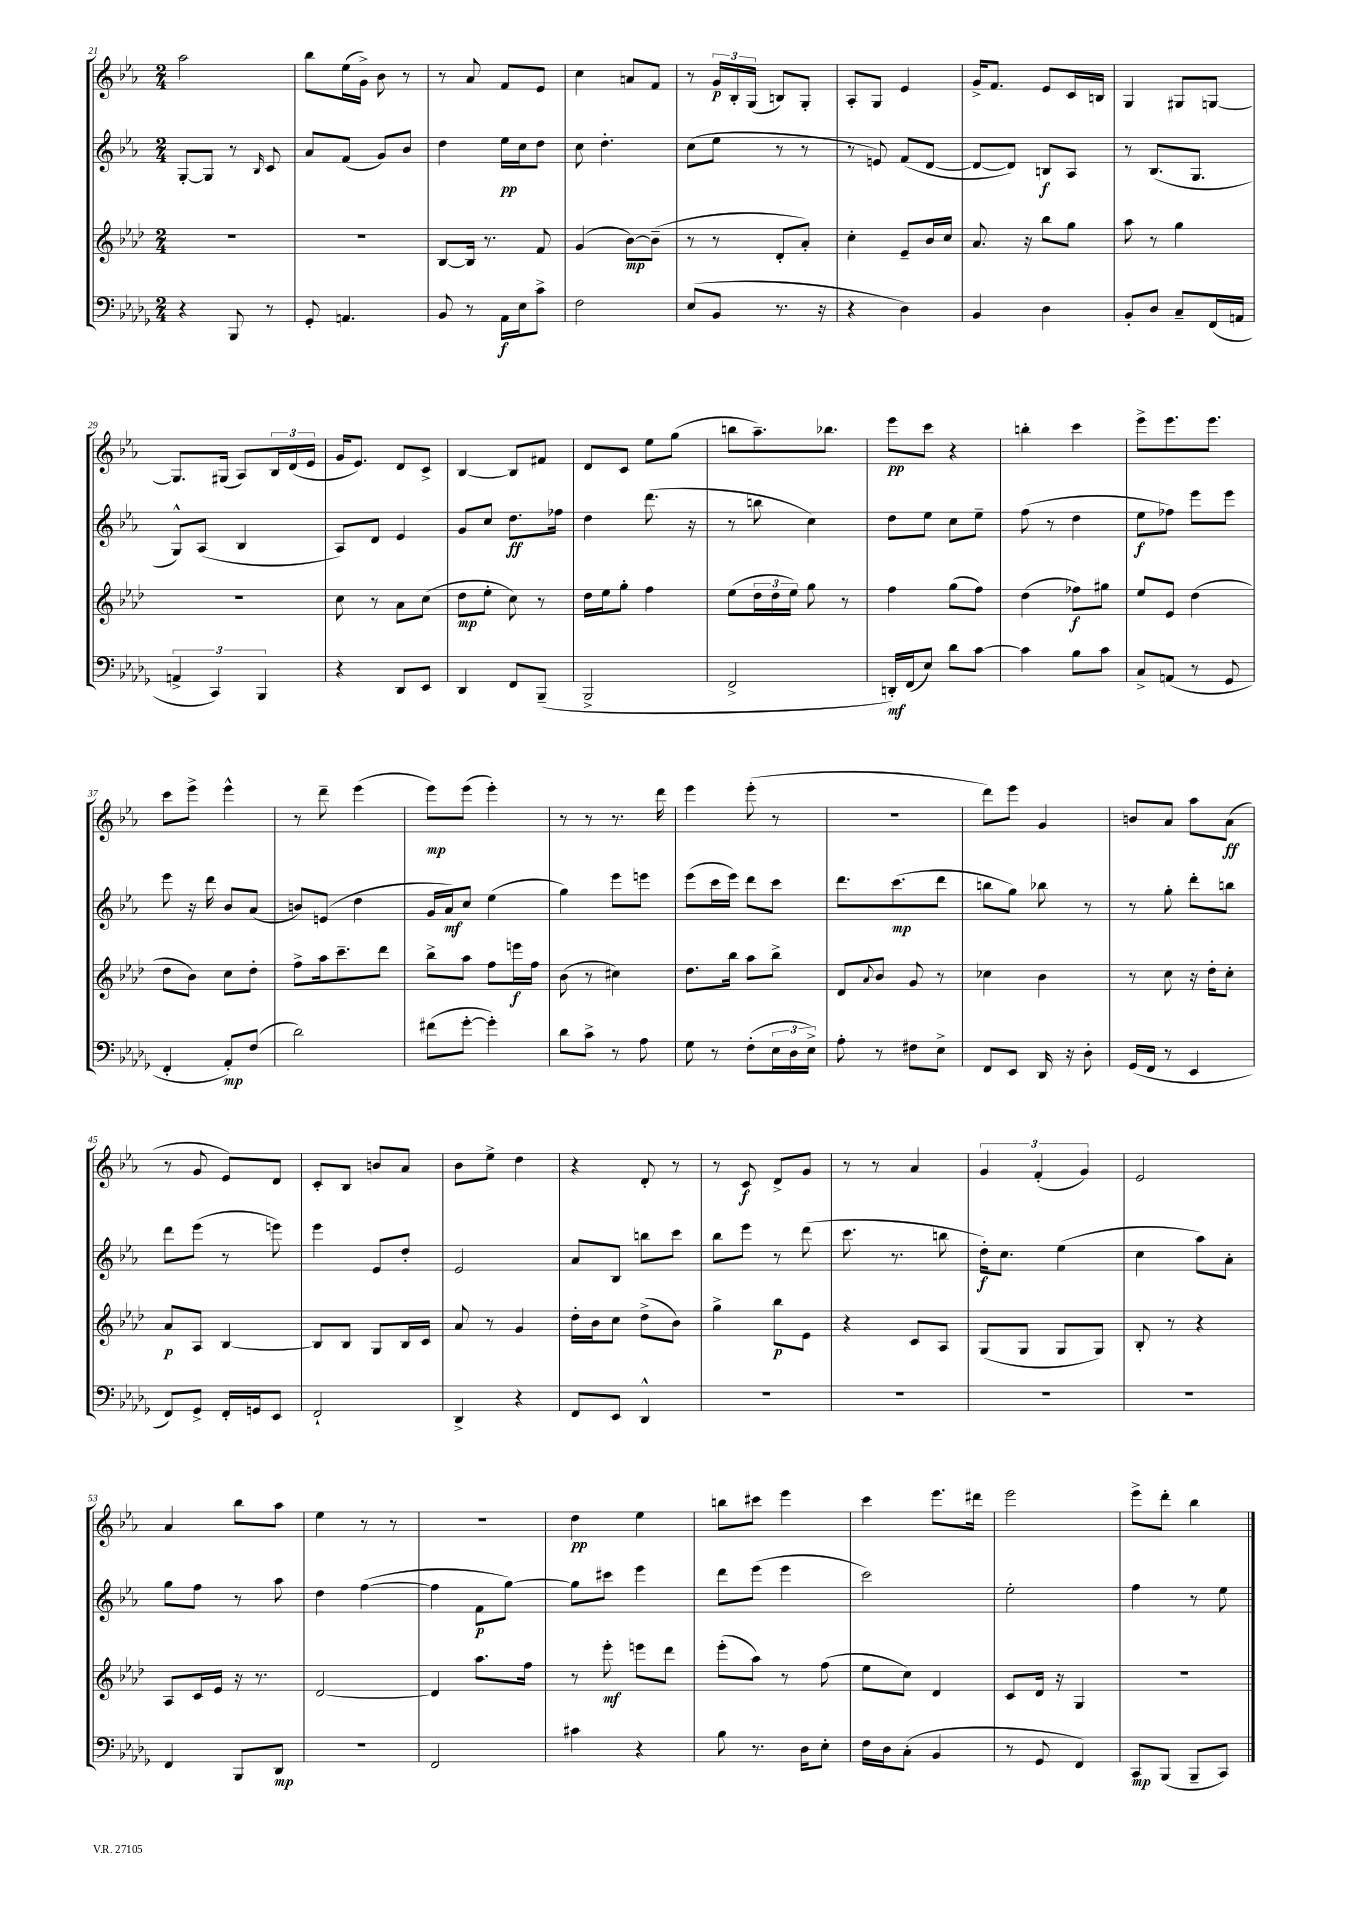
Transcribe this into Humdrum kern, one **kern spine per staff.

**kern	**kern	**kern	**kern
*staff4	*staff3	*staff2	*staff1
*clefF4	*clefG2	*clefG2	*clefG2
*k[b-e-a-d-g-]	*k[b-e-a-d-]	*k[b-e-a-]	*k[b-e-a-]
*M2/4	*M2/4	*M2/4	*M2/4
4r	2r	[8G'	2aa-
.	.	8G]	.
8BBB-	.	8r	.
.	.	16qqB-	.
8r	.	8c	.
=	=	=	=
8GG-'	2r	8a-	8bb-
4.AA	.	(8f	(16ee-
.	.	.	16g^)
.	.	8g)	8b-
.	.	8b-	8r
=	=	=	=
8BB-	[8B-	4dd	8r
8r	16B-]	.	8a-
.	8.r	.	.
16AA-	.	16ee-	8f
16E-	.	16cc	.
8c^	8f	8dd	8e-
=	=	=	=
2F	(4g	8cc	4cc
.	.	4.dd'	.
.	[8b-)	.	8a
.	(8b-~]	.	8f
=	=	=	=
(8E-	8r	(8cc	8r
8BB-	8r	8ee-	24g
.	.	.	24B-'
.	.	.	(24G
8.r	8d-'	8r	8B)
.	8a-')	8r	8G'
16r	.	.	.
=	=	=	=
4r	4cc'	8r	8A-'
.	.	8e)	8G
4D-)	8e-~	(8f	4e-
.	16b-	[8d	.
.	16cc	.	.
=	=	=	=
4BB-	8.a-	8d_	16g^
.	.	.	8.f
.	.	8d])	.
.	16r	.	.
4D-	8bb-	8B	8e-
.	8gg	8A-	16c
.	.	.	16B
=	=	=	=
8BB-'	8aa-	8r	4G
8D-	8r	(8.B-	.
8C~	4gg	.	8G#
.	.	8.G	.
(16FF	.	.	[8G
16AA	.	.	.
=	=	=	=
6AA^	2r	8G^^)	8.G]
.	.	(8A-	.
6CC)	.	.	.
.	.	.	(16G#
.	.	4B-	8A-)
6BBB-	.	.	.
.	.	.	24B-
.	.	.	(24d
.	.	.	24e-
=	=	=	=
4r	8cc	8A-)	16g
.	.	.	8.e-)
.	8r	8d	.
8DD-	8a-	4e-	8d
8EE-	(8cc	.	8c^
=	=	=	=
4DD-	8dd-	8g	[4B-
.	8ee-'	8cc	.
8FF	8cc)	8.dd	8B-]
(8BBB-~	8r	.	8f#
.	.	16ff-	.
=	=	=	=
2BBB-^	16dd-	4dd	8d
.	16ee-	.	.
.	8gg'	.	8c
.	4ff	(8.ddd	8ee-
.	.	.	(8gg
.	.	16r	.
=	=	=	=
2FF^	(8ee-	8r	8bb
.	24dd-	8bb	8.aa-~)
.	24dd-	.	.
.	24ee-)	.	.
.	8gg	4cc)	.
.	.	.	8.bb-
.	8r	.	.
=	=	=	=
16DD')	4ff	8dd	8eee-
(16FF	.	.	.
8E-)	.	8ee-	8ccc
8d-	(8gg	8cc	4r
[8c	8ff)	8ee-~	.
=	=	=	=
4c]	(4dd-	(8ff	4bb'
.	.	8r	.
8B-	8ff-)	4dd	4ccc
8c	8gg#	.	.
=	=	=	=
8C^	8ee-	8ee-	8eee-^
(8AA	8e-	8ff-)	8.eee-
8r	(4dd-	8eee-	.
.	.	.	8.eee-
8GG-	.	8eee-	.
=	=	=	=
4FF'	8dd-	8eee-	8ccc
.	8b-)	16r	8eee-^
.	.	16ddd	.
8AA-')	8cc	8b-	4eee-^^
(8F	8dd-'	(8a-	.
=	=	=	=
2d-)	8ff^	8b)	8r
.	16aa-	(8e	8ddd~
.	8.ccc~	.	.
.	.	4dd	(4eee-
.	8ddd-	.	.
=	=	=	=
(8f#	8bb-^	16g	8eee-)
.	.	16a-)	.
[8g-'	8aa-	8cc	(8eee-
4g-'])	8ff	(4ee-	4eee-')
.	16eee	.	.
.	16ff	.	.
=	=	=	=
8d-	(8b-	4gg)	8r
8c^	8r	.	8r
8r	4cc#)	8eee-	8.r
8A-	.	8eee	.
.	.	.	16ddd
=	=	=	=
8G-	8.dd-	(8eee-	4eee-
8r	.	16ccc	.
.	16bb-	16eee-)	.
(8F'	8aa-	8ddd	(8eee-'
24E-	8bb-^	8ccc	8r
24D-	.	.	.
24E-^)	.	.	.
=	=	=	=
8A-'	8d-	8.ddd	2r
.	8qqa-	.	.
8r	8b-	.	.
.	.	(8.ccc	.
8F#	8g	.	.
8E-^	8r	8ddd	.
=	=	=	=
8FF	4cc-	8bb	8ddd)
8EE-	.	8gg)	8eee-
16DD-	4b-	8bb-	4g
16r	.	.	.
8D-'	.	8r	.
=	=	=	=
(16GG-	8r	8r	8b
16FF	.	.	.
8r	8cc	8gg'	8a-
4EE-	16r	8ddd'	8aa-
.	16dd-'	.	.
.	8cc'	8bb	(8a-
=	=	=	=
8FF)	8a-	8ddd	8r
8GG-^	8A-	(8eee-	8g
16FF'	[4B-	8r	8e-)
16GG	.	.	.
8EE-	.	8eee)	8d
=	=	=	=
2FF`	8B-]	4eee-	8c'
.	8B-	.	8B-
.	8G	8e-	8b
.	16B-	8dd'	8a-
.	16c	.	.
=	=	=	=
4DD-^	8a-	2e-	8b-
.	8r	.	8ee-^
4r	4g	.	4dd
=	=	=	=
8FF	16dd-'	8a-	4r
.	16b-	.	.
8EE-	8cc	8B-	.
4DD-^^	(8dd-^	8bb	8d'
.	8b-)	8ccc	8r
=	=	=	=
2r	4gg^	8bb-	8r
.	.	8eee-	8c
.	8bb-	8r	8d^
.	8e-	(8ddd	8g
=	=	=	=
2r	4r	8.ccc	8r
.	.	.	8r
.	.	8.r	.
.	8c	.	4a-
.	8A-	8bb	.
=	=	=	=
2r	(8G	16dd')	6g
.	.	8.cc	.
.	8G	.	.
.	.	.	(6f'
.	8G	(4ee-	.
.	.	.	6g)
.	8G)	.	.
=	=	=	=
2r	8B-'	4cc	2e-
.	8r	.	.
.	4r	8aa-)	.
.	.	8a-'	.
=	=	=	=
4FF	8A-	8gg	4a-
.	16c	8ff	.
.	16e-	.	.
8BBB-	16r	8r	8bb-
.	8.r	.	.
8DD-	.	8aa-	8aa-
=	=	=	=
2r	[2d-	4dd	4ee-
.	.	([4ff	8r
.	.	.	8r
=	=	=	=
2FF	4d-]	4ff]	2r
.	8.aa-	8f	.
.	.	[8gg)	.
.	16ff	.	.
=	=	=	=
4c#	8r	8gg]	4dd
.	8eee-'	8ccc#	.
4r	8eee	4eee-	4ee-
.	8ddd-	.	.
=	=	=	=
8B-	(8eee-'	8ddd	8bb
8.r	8aa-)	(8eee-	8ccc#
.	8r	4eee-	4eee-
16D-	.	.	.
8E-'	(8ff	.	.
=	=	=	=
16F	8ee-	2ccc)	4ccc
16D-	.	.	.
(8C'	8cc)	.	.
4BB-	4d-	.	8.eee-
.	.	.	16ddd#
=	=	=	=
8r	8c	2ee-'	2eee-
8GG-	16d-	.	.
.	16r	.	.
4FF)	4G	.	.
=	=	=	=
8CC	2r	4ff	8eee-^
(8BBB-	.	.	8ddd'
8BBB-~	.	8r	4bb-
8CC)	.	8ee-	.
==	==	==	==
*-	*-	*-	*-
